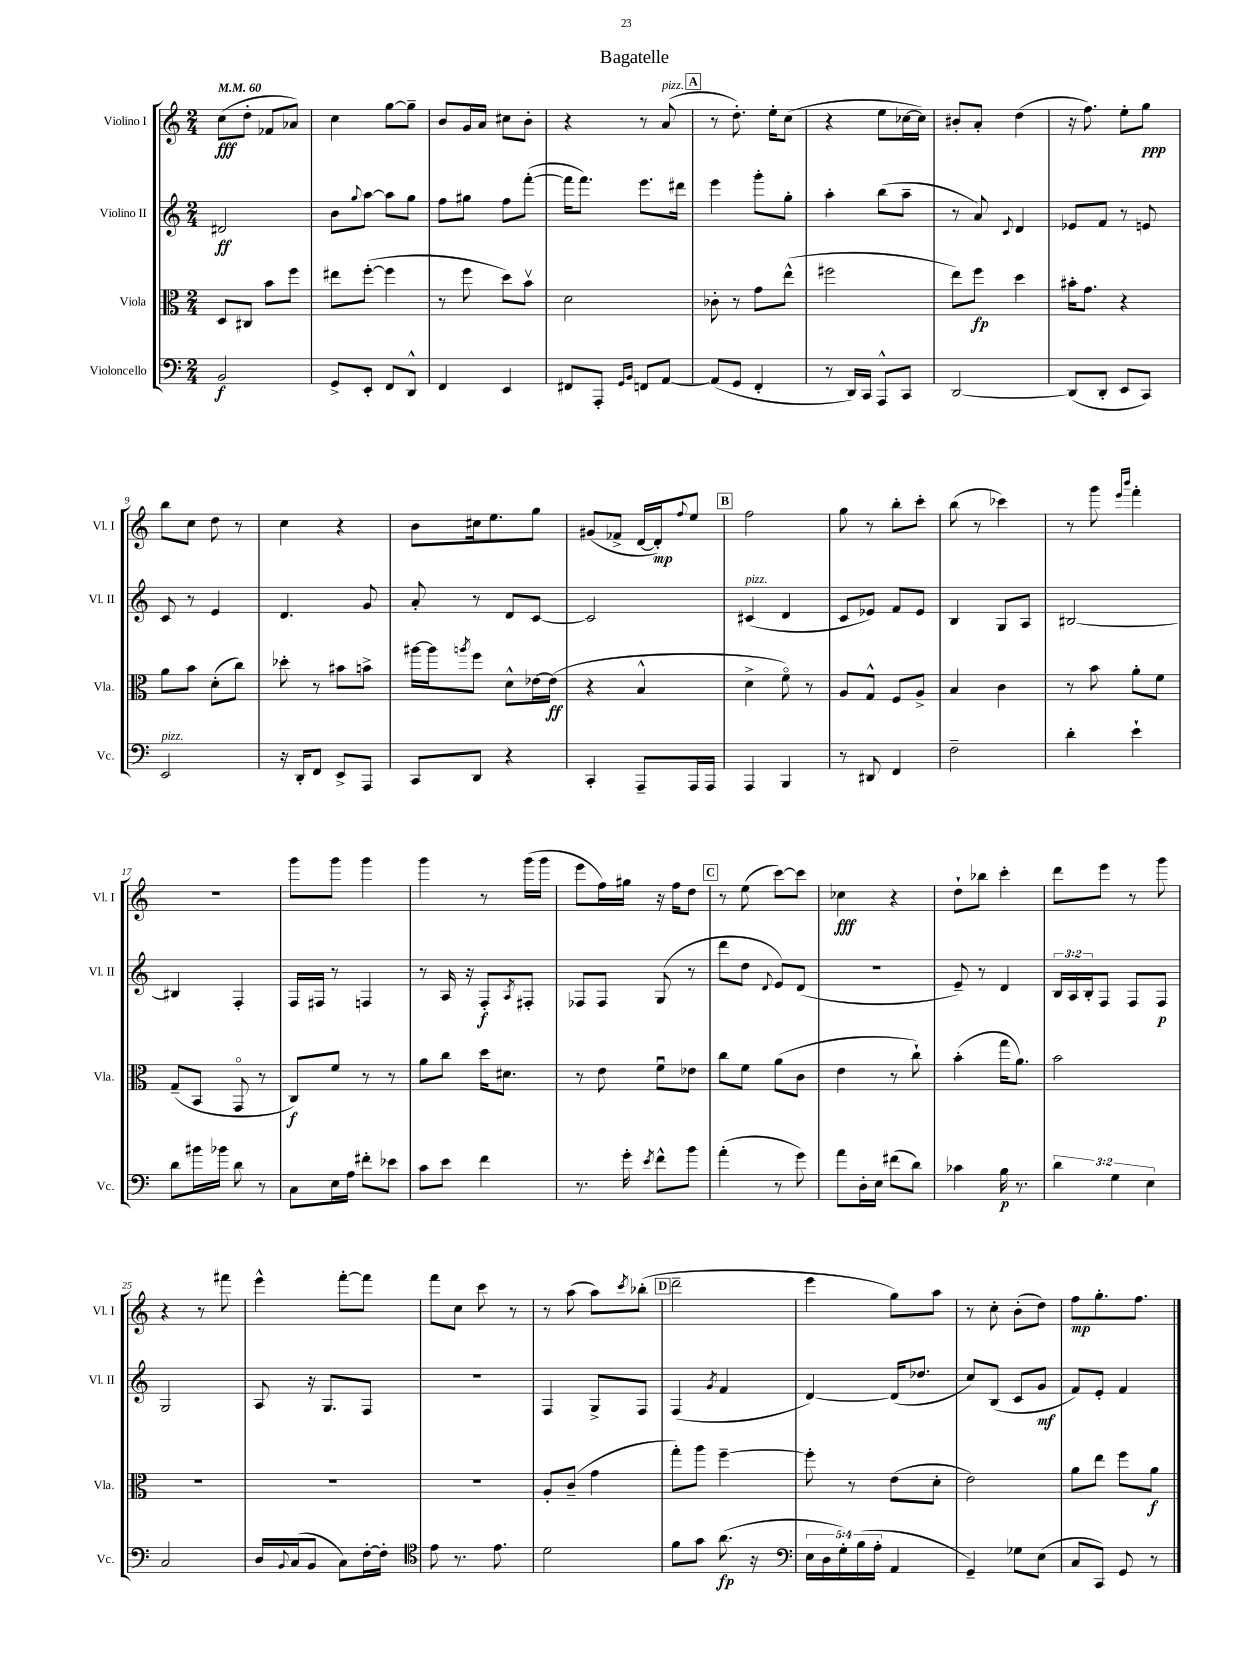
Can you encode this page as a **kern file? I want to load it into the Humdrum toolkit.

**kern	**kern	**kern	**kern
*staff4	*staff3	*staff2	*staff1
*clefF4	*clefC3	*clefG2	*clefG2
*k[]	*k[]	*k[]	*k[]
*M2/4	*M2/4	*M2/4	*M2/4
*MM60	*MM60	*MM60	*MM60
2BB	8D	2d#	(8cc
.	8C#	.	8dd'
.	8b	.	8f-
.	8ff	.	8a-)
=	=	=	=
8GG^	8ee#	8b	4cc
.	.	8qqgg	.
8EE'	([8ff'	[8aa	.
8FF	4ff]	8aa]	[8gg
8DD^^	.	8gg	8gg~]
=	=	=	=
4FF	8r	8ff	8b
.	8ff	8gg#	16g
.	.	.	16a
4EE	8dd)	8ff	8cc#
.	8bv	([8fff'	8b'
=	=	=	=
8FF#	2d	16fff]	4r
.	.	8.fff)	.
8AAA'	.	.	.
16qqGG	.	.	.
16qqBB	.	.	.
8FF	.	8.eee	8r
[8AA	.	.	(8a
.	.	16ddd#	.
=	=	=	=
(8AA]	8c-'	4eee	8r
8GG	8r	.	8.dd')
4FF'	8g	8ggg'	.
.	.	.	16ee'
.	(8ee^^	8gg'	(8cc
=	=	=	=
8r	2ff#	4aa'	4r
16DD)	.	.	.
16CC	.	.	.
8AAA^^	.	(8bb	8ee
8CC	.	8aa~	[16cc-
.	.	.	16cc-])
=	=	=	=
[2DD	8ee)	8r	8b#'
.	8ff	8a)	8a'
.	.	8qqc	.
.	4dd	4d	(4dd
=	=	=	=
(8DD]	16b#'	8e-	16r
.	8.g	.	8.ff)
8DD'	.	8f	.
8EE	4r	8r	8ee'
8CC)	.	8e	8gg
=	=	=	=
2EE	8a	8c	8bb
.	8b	8r	8cc
.	(8d'	4e	8dd
.	8cc)	.	8r
=	=	=	=
16r	8dd-'	4.d	4cc
16DD'	.	.	.
8FF	8r	.	.
8EE^	8b#	.	4r
8AAA	8b^	8g	.
=	=	=	=
8CC	[16aa#	8a'	8b
.	16aa#]	.	.
.	8qaa	.	.
8DD	8ff	8r	16cc#
.	.	.	8.ee
4r	8d^^	8d	.
.	[16e-	[8c	8gg
.	(16e-]	.	.
=	=	=	=
4CC'	4r	2c]	(8g#
.	.	.	8f-^
8AAA~	4B^^	.	[16d
.	.	.	16d'])
.	.	.	8qqff
16AAA	.	.	8ee
16AAA	.	.	.
=	=	=	=
4AAA	4d^	(4c#	2ff
4BBB	8fo)	4d	.
.	8r	.	.
=	=	=	=
8r	8A	8c	8gg
8DD#	8G^^	8e-)	8r
4FF	8F	8f	8bb'
.	8A^	8e-	8ccc'
=	=	=	=
2F~	4B	4B	(8bb
.	.	.	8r
.	4c	8G	4ccc-)
.	.	8A	.
=	=	=	=
4d'	8r	[2B#	8r
.	8b	.	8ggg
.	.	.	16qqeee
.	.	.	16qqbbb
4e`	8a'	.	4fff'
.	8f	.	.
=	=	=	=
8d	(8G~	4B#]	2r
16b#	8BB	.	.
16b-	.	.	.
8d	8GGo	4F'	.
8r	8r	.	.
=	=	=	=
8C	8C)	16F	8ggg
.	.	16F#	.
16E	8f	8r	8ggg
16A	.	.	.
8f#'	8r	4F	4ggg
8e-	8r	.	.
=	=	=	=
8c	8a	8r	4ggg
8e	8cc	16A	.
.	.	16r	.
4f	16dd	8F'	8r
.	8.d#	.	.
.	.	8qA	.
.	.	8F#'	(16ggg
.	.	.	16ggg
=	=	=	=
8.r	8r	8F-	8eee
.	8e	8F-	16ff)
16g'	.	.	16gg#
8qe	.	.	.
8f^^	8fu	(8G	16r
.	.	.	16ff
8b	8e-	8r	8dd
=	=	=	=
(4a'	8cc	8ddd	8r
.	8f	8dd	(8ee
.	.	8qqd	.
8r	(8a	8e)	[8ccc)
8g)	8c	(8d	8ccc]
=	=	=	=
8a	4e	2r	4cc-
16D'	.	.	.
16E	.	.	.
(8f#	8r	.	4r
8d)	8cc`)	.	.
=	=	=	=
4c-	(4b'	8e~)	8dd`
.	.	8r	8bb-
16B	16gg	4d	4ccc'
8.r	8.a)	.	.
=	=	=	=
6d	2b	24B	8ddd
.	.	24A	.
.	.	24B'	.
.	.	8F	8eee
6G	.	.	.
.	.	8F	8r
6E	.	.	.
.	.	8F	8ggg
=	=	=	=
2C	2r	2G	4r
.	.	.	8r
.	.	.	8fff#
=	=	=	=
16D	2r	8A	4eee^^
8qqBB	.	.	.
(16C	.	.	.
8BB	.	16r	.
.	.	8.G	.
8C)	.	.	[8fff'
[16F'	.	8F	8fff]
16F']	.	.	.
=	=	=	=
*clefC4	*	*	*
8e	2r	2r	8fff
8.r	.	.	8cc
.	.	.	8ccc
8.e	.	.	.
.	.	.	8r
=	=	=	=
2d	8A'	4F	8r
.	(8c~	.	(8aa
.	4g	8G^	8aa)
.	.	.	8qccc
.	.	8F	(8bb-'
=	=	=	=
8f	8gg')	(4F	2ddd~
8g	8aa	.	.
.	.	8qg	.
(8.a	[4ff~	4f	.
16r	.	.	.
=	=	=	=
*clefF4	*	*	*
20E	8ff']	[4d)	4eee
20D	.	.	.
20G')	.	.	.
.	8r	.	.
(20B	.	.	.
20A'	.	.	.
4AA	(8e	(16d]	8gg)
.	.	8.dd-	.
.	8d'	.	8aa
=	=	=	=
4GG~)	2e)	8cc)	8r
.	.	(8B	8cc'
8G-	.	8c	(8b'
(8E	.	8g	8dd)
=	=	=	=
8C	8a	8f)	8ff
8CC)	8ee	8e'	8.gg'
8GG	8ff	4f	.
.	.	.	8.ff
8r	8a	.	.
==	==	==	==
*-	*-	*-	*-
